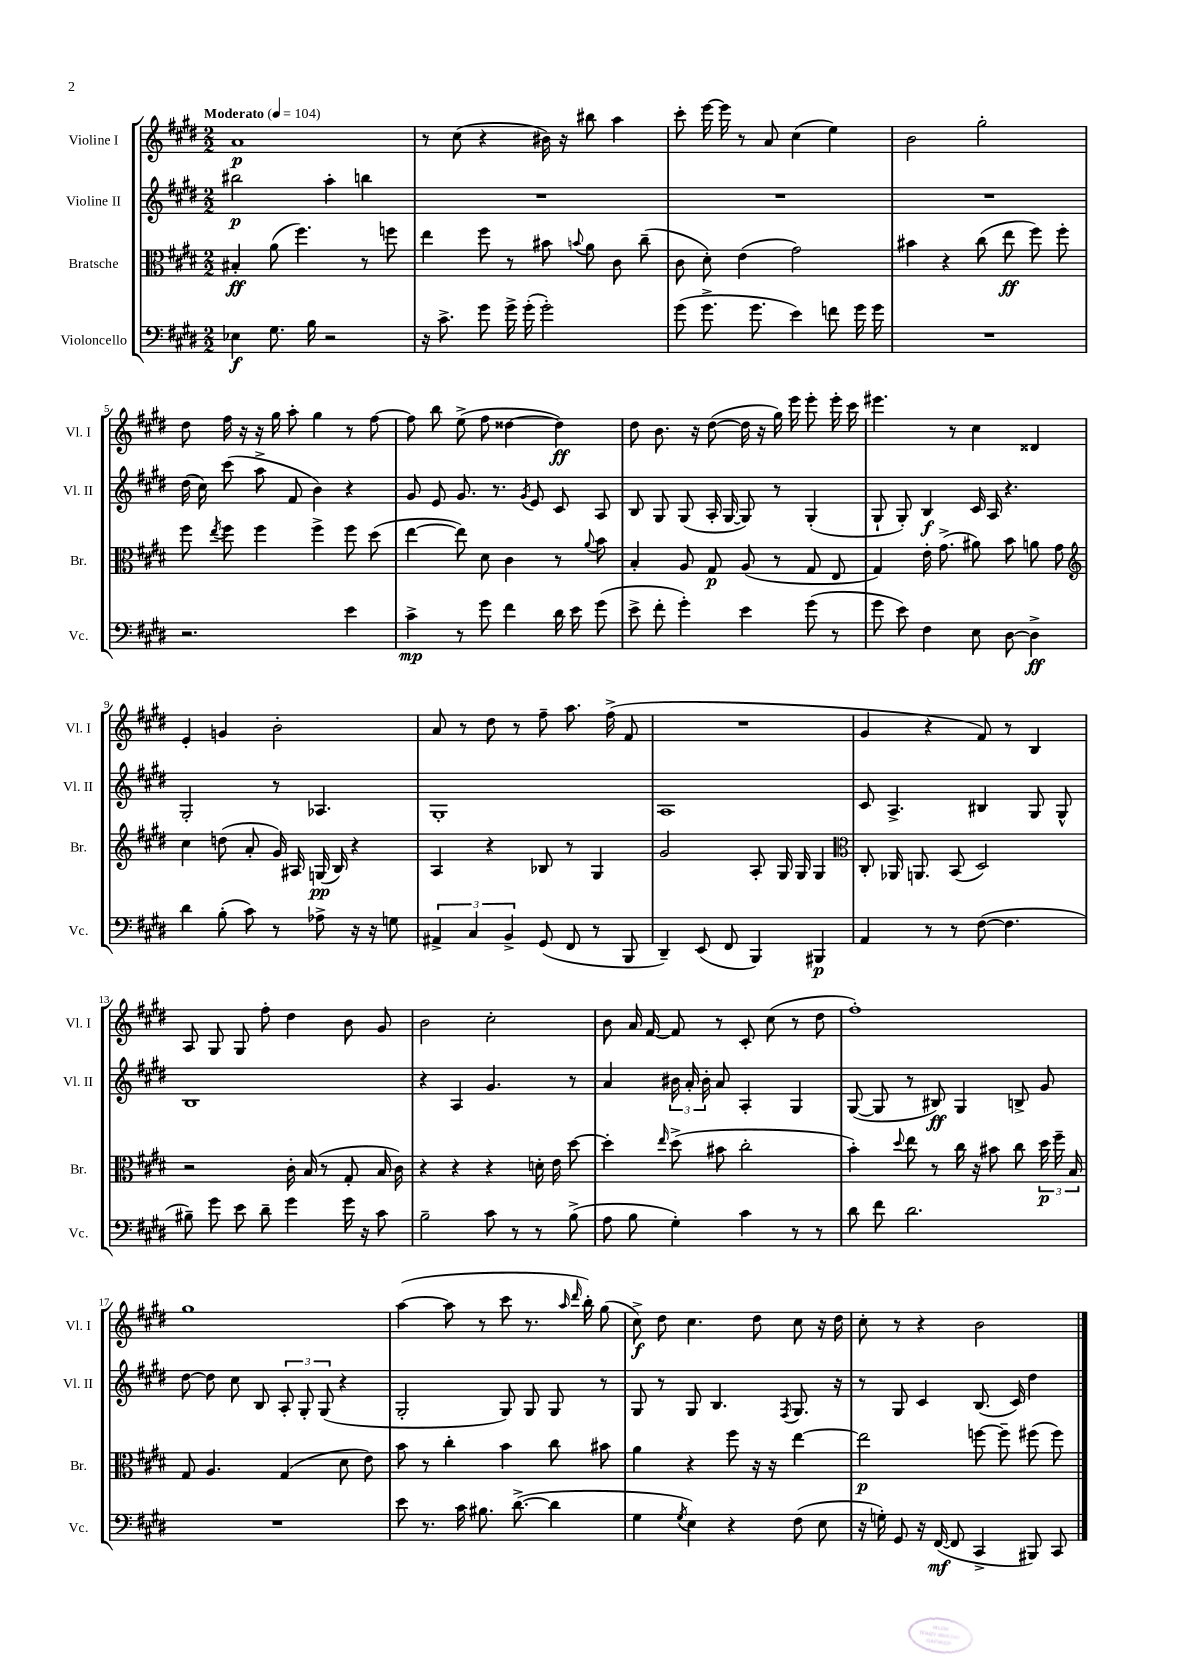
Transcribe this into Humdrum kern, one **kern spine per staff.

**kern	**dynam	**kern	**dynam	**kern	**dynam	**kern	**dynam
*part4	*part4	*part3	*part3	*part2	*part2	*part1	*part1
*staff4	*staff4	*staff3	*staff3	*staff2	*staff2	*staff1	*staff1
*I"Violoncello	*	*I"Bratsche	*	*I"Violine II	*	*I"Violine I	*
*I'Vc.	*	*I'Br.	*	*I'Vl. II	*	*I'Vl. I	*
*clefF4	*	*clefC3	*	*clefG2	*	*clefG2	*
*k[f#c#g#d#]	*	*k[f#c#g#d#]	*	*k[f#c#g#d#]	*	*k[f#c#g#d#]	*
*M2/2	*	*M2/2	*	*M2/2	*	*M2/2	*
*MM104	*	*MM104	*	*MM104	*	*MM104	*
=1	=1	=1	=1	=1	=1	=1	=1
!	!	!	!	!	!	!LO:TX:a:B:t=Moderato	!
4E-X\	f	4B#X'/	ff	2bb#X\	p	1a	p
8.G#\	.	(8a\	.	.	.	.	.
.	.	4.ff#\)	.	.	.	.	.
16B\	.	.	.	.	.	.	.
2r	.	.	.	4aa'\	.	.	.
.	.	8r	.	4bbn\	.	.	.
.	.	8ffn\	.	.	.	.	.
=2	=2	=2	=2	=2	=2	=2	=2
16r	.	4ee\	.	1r	.	8r	.
8.c#^\	.	.	.	.	.	.	.
.	.	.	.	.	.	(8cc#\	.
8g#\	.	8ff#\	.	.	.	4r	.
16g#^\	.	8r	.	.	.	.	.
(16g#'\	.	.	.	.	.	.	.
2g#'\)	.	8b#X\	.	.	.	16b#X\)	.
.	.	.	.	.	.	16r	.
.	.	8qqbn/	.	.	.	.	.
.	.	8a\	.	.	.	8bb#X\	.
.	.	8c#\	.	.	.	4aa\	.
.	.	(8cc#~\	.	.	.	.	.
=3	=3	=3	=3	=3	=3	=3	=3
(8g#\	.	8c#\	.	1r	.	8ccc#'\	.
8.g#^\	.	8d#'\)	.	.	.	[16eee\	.
.	.	.	.	.	.	16eee\]	.
.	.	(4e\	.	.	.	8r	.
8.g#\	.	.	.	.	.	.	.
.	.	.	.	.	.	8a/	.
4e\)	.	2g#\)	.	.	.	(4cc#\	.
8fn\	.	.	.	.	.	4ee\)	.
16g#\	.	.	.	.	.	.	.
16g#\	.	.	.	.	.	.	.
=4	=4	=4	=4	=4	=4	=4	=4
1r	.	4b#X\	.	1r	.	2b\	.
.	.	4r	.	.	.	.	.
.	.	(8cc#\	.	.	.	2gg#'\	.
.	.	8ee\	ff	.	.	.	.
.	.	8ff#\)	.	.	.	.	.
.	.	8ff#'\	.	.	.	.	.
!!LO:LB:g=z
=5	=5	=5	=5	=5	=5	=5	=5
2.r	.	8ff#\	.	(16dd#\	.	8dd#\	.
.	.	.	.	16cc#\)	.	.	.
.	.	8qee/	.	.	.	.	.
.	.	8ff#\	.	(8ccc#\	.	16ff#\	.
.	.	.	.	.	.	16r	.
.	.	4ff#\	.	8aa^\	.	16r	.
.	.	.	.	.	.	16gg#\	.
.	.	.	.	8f#/	.	8aa'\	.
.	.	4ff#^\	.	4b\)	.	4gg#\	.
4e\	.	8ff#\	.	4r	.	8r	.
.	.	(8dd#\	.	.	.	[8ff#\	.
=6	=6	=6	=6	=6	=6	=6	=6
4c#^\	mp	[4ee\	.	8g#/	.	8ff#\]	.
.	.	.	.	8e/	.	8bb\	.
8r	.	8ee\])	.	8.g#/	.	(8ee^\	.
8g#\	.	8d#\	.	.	.	8ff#\	.
.	.	.	.	8.r	.	.	.
4f#\	.	4c#\	.	.	.	[4dd##X\	.
.	.	.	.	8qg#/	.	.	.
.	.	.	.	8e/	.	.	.
16d#\	.	8r	.	8c#/	.	4dd##\])	ff
16e\	.	.	.	.	.	.	.
.	.	8qqa/	.	.	.	.	.
(8g#\	.	8b\	.	8A/	.	.	.
=7	=7	=7	=7	=7	=7	=7	=7
8e^\	.	4B'/	.	8B/	.	8dd#\	.
8f#'\	.	.	.	8G#/	.	8.b\	.
4g#'\)	.	8A/	.	(8G#/	.	.	.
.	.	.	.	.	.	16r	.
.	.	8G#/	p	16A'/	.	([8dd#\	.
.	.	.	.	[16G#/	.	.	.
4e\	.	(8A/	.	8G#/])	.	16dd#\]	.
.	.	.	.	.	.	16r	.
.	.	8r	.	8r	.	16gg#\)	.
.	.	.	.	.	.	16eee\	.
(8g#\	.	8G#/	.	(4G#'/	.	8eee'\	.
8r	.	8E/	.	.	.	16eee'\	.
.	.	.	.	.	.	16ccc#\	.
=8	=8	=8	=8	=8	=8	=8	=8
8g#\	.	4G#/)	.	8G#`/	.	4.eee#X\	.
8e\)	.	.	.	8G#'/)	.	.	.
4F#\	.	16e'\	.	4B/	f	.	.
.	.	(8.g#^\	.	.	.	.	.
.	.	.	.	.	.	8r	.
8E\	.	8a#X\)	.	16c#/	.	4cc#\	.
.	.	.	.	16A/	.	.	.
[8D#\	.	8b\	.	4.r	.	.	.
4D#^\]	ff	8an\	.	.	.	4d##X/	.
.	.	8g#\	.	.	.	.	.
!!LO:LB:g=z
=9	=9	=9	=9	=9	=9	=9	=9
*	*	*clefG2	*	*	*	*	*
4d#\	.	4cc#\	.	2G#'/	.	4e'/	.
(8B'\	.	(8ddn\	.	.	.	4gn/	.
8c#\)	.	8a'/	.	.	.	.	.
8r	.	16g#/)	.	8r	.	2b'\	.
.	.	16A#X/	.	.	.	.	.
8A-X^\	.	(16Gn/	pp	4.A-X/	.	.	.
.	.	16B/)	.	.	.	.	.
16r	.	4r	.	.	.	.	.
16r	.	.	.	.	.	.	.
8Gn\	.	.	.	.	.	.	.
=10	=10	=10	=10	=10	=10	=10	=10
6AA#X^/	.	4A/	.	1G#'	.	8a/	.
.	.	.	.	.	.	8r	.
6C#/	.	.	.	.	.	.	.
.	.	4r	.	.	.	8dd#\	.
6BB^/	.	.	.	.	.	.	.
.	.	.	.	.	.	8r	.
(8GG#/	.	8B-X/	.	.	.	8ff#~\	.
8FF#/	.	8r	.	.	.	8.aa\	.
8r	.	4G#/	.	.	.	.	.
.	.	.	.	.	.	(16ff#^\	.
8BBB/	.	.	.	.	.	8f#/	.
=11	=11	=11	=11	=11	=11	=11	=11
4DD#~/)	.	2g#/	.	1A	.	1r	.
(8EE/	.	.	.	.	.	.	.
8FF#/	.	.	.	.	.	.	.
4BBB/)	.	8A'/	.	.	.	.	.
.	.	16G#/	.	.	.	.	.
.	.	16G#/	.	.	.	.	.
4BBB#X/	p	4G#/	.	.	.	.	.
=12	=12	=12	=12	=12	=12	=12	=12
*	*	*clefC3	*	*	*	*	*
4AA/	.	8C#'/	.	8c#/	.	4g#/	.
.	.	16AA-X/	.	4.A^/	.	.	.
.	.	8.AAn/	.	.	.	.	.
8r	.	.	.	.	.	4r	.
8r	.	(8BB/	.	.	.	.	.
([8F#\	.	2D#/)	.	4B#X/	.	8f#/)	.
4.F#\]	.	.	.	.	.	8r	.
.	.	.	.	8G#/	.	4B/	.
.	.	.	.	8G#^^/	.	.	.
!!LO:LB:g=z
=13	=13	=13	=13	=13	=13	=13	=13
8B#X~\)	.	2r	.	1B	.	8A/	.
8g#\	.	.	.	.	.	8G#/	.
8e\	.	.	.	.	.	8G#/	.
8d#~\	.	.	.	.	.	8ff#'\	.
4g#\	.	16c#'\	.	.	.	4dd#\	.
.	.	(16B/	.	.	.	.	.
.	.	8r	.	.	.	.	.
16g#\	.	8G#'/	.	.	.	8b\	.
16r	.	.	.	.	.	.	.
8c#\	.	16B/	.	.	.	8g#/	.
.	.	16c#\)	.	.	.	.	.
=14	=14	=14	=14	=14	=14	=14	=14
2B~\	.	4r	.	4r	.	2b\	.
.	.	4r	.	4A/	.	.	.
8c#\	.	4r	.	4.g#/	.	2cc#'\	.
8r	.	.	.	.	.	.	.
8r	.	16dn'\	.	.	.	.	.
.	.	16e\	.	.	.	.	.
(8B^\	.	[8dd#\	.	8r	.	.	.
=15	=15	=15	=15	=15	=15	=15	=15
8A\	.	4dd#'\]	.	4a/	.	8b\	.
8B\	.	.	.	.	.	16a/	.
.	.	.	.	.	.	[16f#/	.
.	.	16qqee/	.	.	.	.	.
4G#'\)	.	(8dd#^\	.	24b#X\	.	8f#/]	.
.	.	.	.	24a'/	.	.	.
.	.	.	.	24b#'\	.	.	.
.	.	8b#X\	.	8a/	.	8r	.
4c#\	.	2cc#'\	.	4A'/	.	8c#'/	.
.	.	.	.	.	.	(8cc#\	.
8r	.	.	.	4G#/	.	8r	.
8r	.	.	.	.	.	8dd#\	.
=16	=16	=16	=16	=16	=16	=16	=16
8d#\	.	4b'\)	.	([8G#/	.	1ff#')	.
8f#\	.	.	.	8G#/]	.	.	.
.	.	8qqdd#/	.	.	.	.	.
2.d#\	.	8ee\	.	8r	.	.	.
.	.	8r	.	8B#X/)	ff	.	.
.	.	16cc#\	.	4G#/	.	.	.
.	.	16r	.	.	.	.	.
.	.	8b#X\	.	.	.	.	.
.	.	8cc#\	.	8Bn^/	.	.	.
.	.	24dd#\	p	8g#/	.	.	.
.	.	24ff#~\	.	.	.	.	.
.	.	24B/	.	.	.	.	.
!!LO:LB:g=z
=17	=17	=17	=17	=17	=17	=17	=17
1r	.	8G#/	.	[8dd#\	.	1gg#	.
.	.	4.A/	.	8dd#\]	.	.	.
.	.	.	.	8cc#\	.	.	.
.	.	.	.	8B/	.	.	.
.	.	(4G#/	.	12A'/	.	.	.
.	.	.	.	12G#'/	.	.	.
.	.	.	.	(12G#/	.	.	.
.	.	8d#\	.	4r	.	.	.
.	.	8e\)	.	.	.	.	.
=18	=18	=18	=18	=18	=18	=18	=18
8e\	.	8b\	.	2G#'/	.	([4aa\	.
8.r	.	8r	.	.	.	.	.
.	.	4cc#'\	.	.	.	8aa\]	.
16c#\	.	.	.	.	.	.	.
8.B#X\	.	.	.	.	.	8r	.
.	.	4b\	.	8G#/)	.	8ccc#\	.
([8.d#^\	.	.	.	.	.	.	.
.	.	.	.	8G#/	.	8.r	.
4d#\]	.	8cc#\	.	8G#/	.	.	.
.	.	.	.	.	.	16qqaa/	.
.	.	.	.	.	.	16qqddd#/	.
.	.	.	.	.	.	16bb'\)	.
.	.	8b#X\	.	8r	.	(8gg#\	.
=19	=19	=19	=19	=19	=19	=19	=19
4G#\	.	4a\	.	8G#/	.	8cc#^\)	f
.	.	.	.	8r	.	8dd#\	.
8qG#/	.	.	.	.	.	.	.
4E\)	.	4r	.	8G#/	.	4.cc#\	.
.	.	.	.	4.B/	.	.	.
4r	.	8ff#\	.	.	.	.	.
.	.	16r	.	.	.	8dd#\	.
.	.	16r	.	.	.	.	.
.	.	.	.	8qF#/	.	.	.
(8F#\	.	[4ee\	.	8.G#/	.	8cc#\	.
8E\	.	.	.	.	.	16r	.
.	.	.	.	16r	.	16dd#\	.
=20	=20	=20	=20	=20	=20	=20	=20
16r	.	2ee\]	p	8r	.	8cc#'\	.
16Gn'\)	.	.	.	.	.	.	.
8GG#/	.	.	.	8G#/	.	8r	.
16r	.	.	.	4c#/	.	4r	.
([16FF#/	mf	.	.	.	.	.	.
8FF#/]	.	.	.	.	.	.	.
4CC#^/	.	[8ffn\	.	(8.B/	.	2b\	.
.	.	8ff~\]	.	.	.	.	.
.	.	.	.	16c#/)	.	.	.
8BBB#X/)	.	(8ff#X\	.	4dd#\	.	.	.
8CC#/	.	8ff#\)	.	.	.	.	.
==	==	==	==	==	==	==	==
*-	*-	*-	*-	*-	*-	*-	*-
